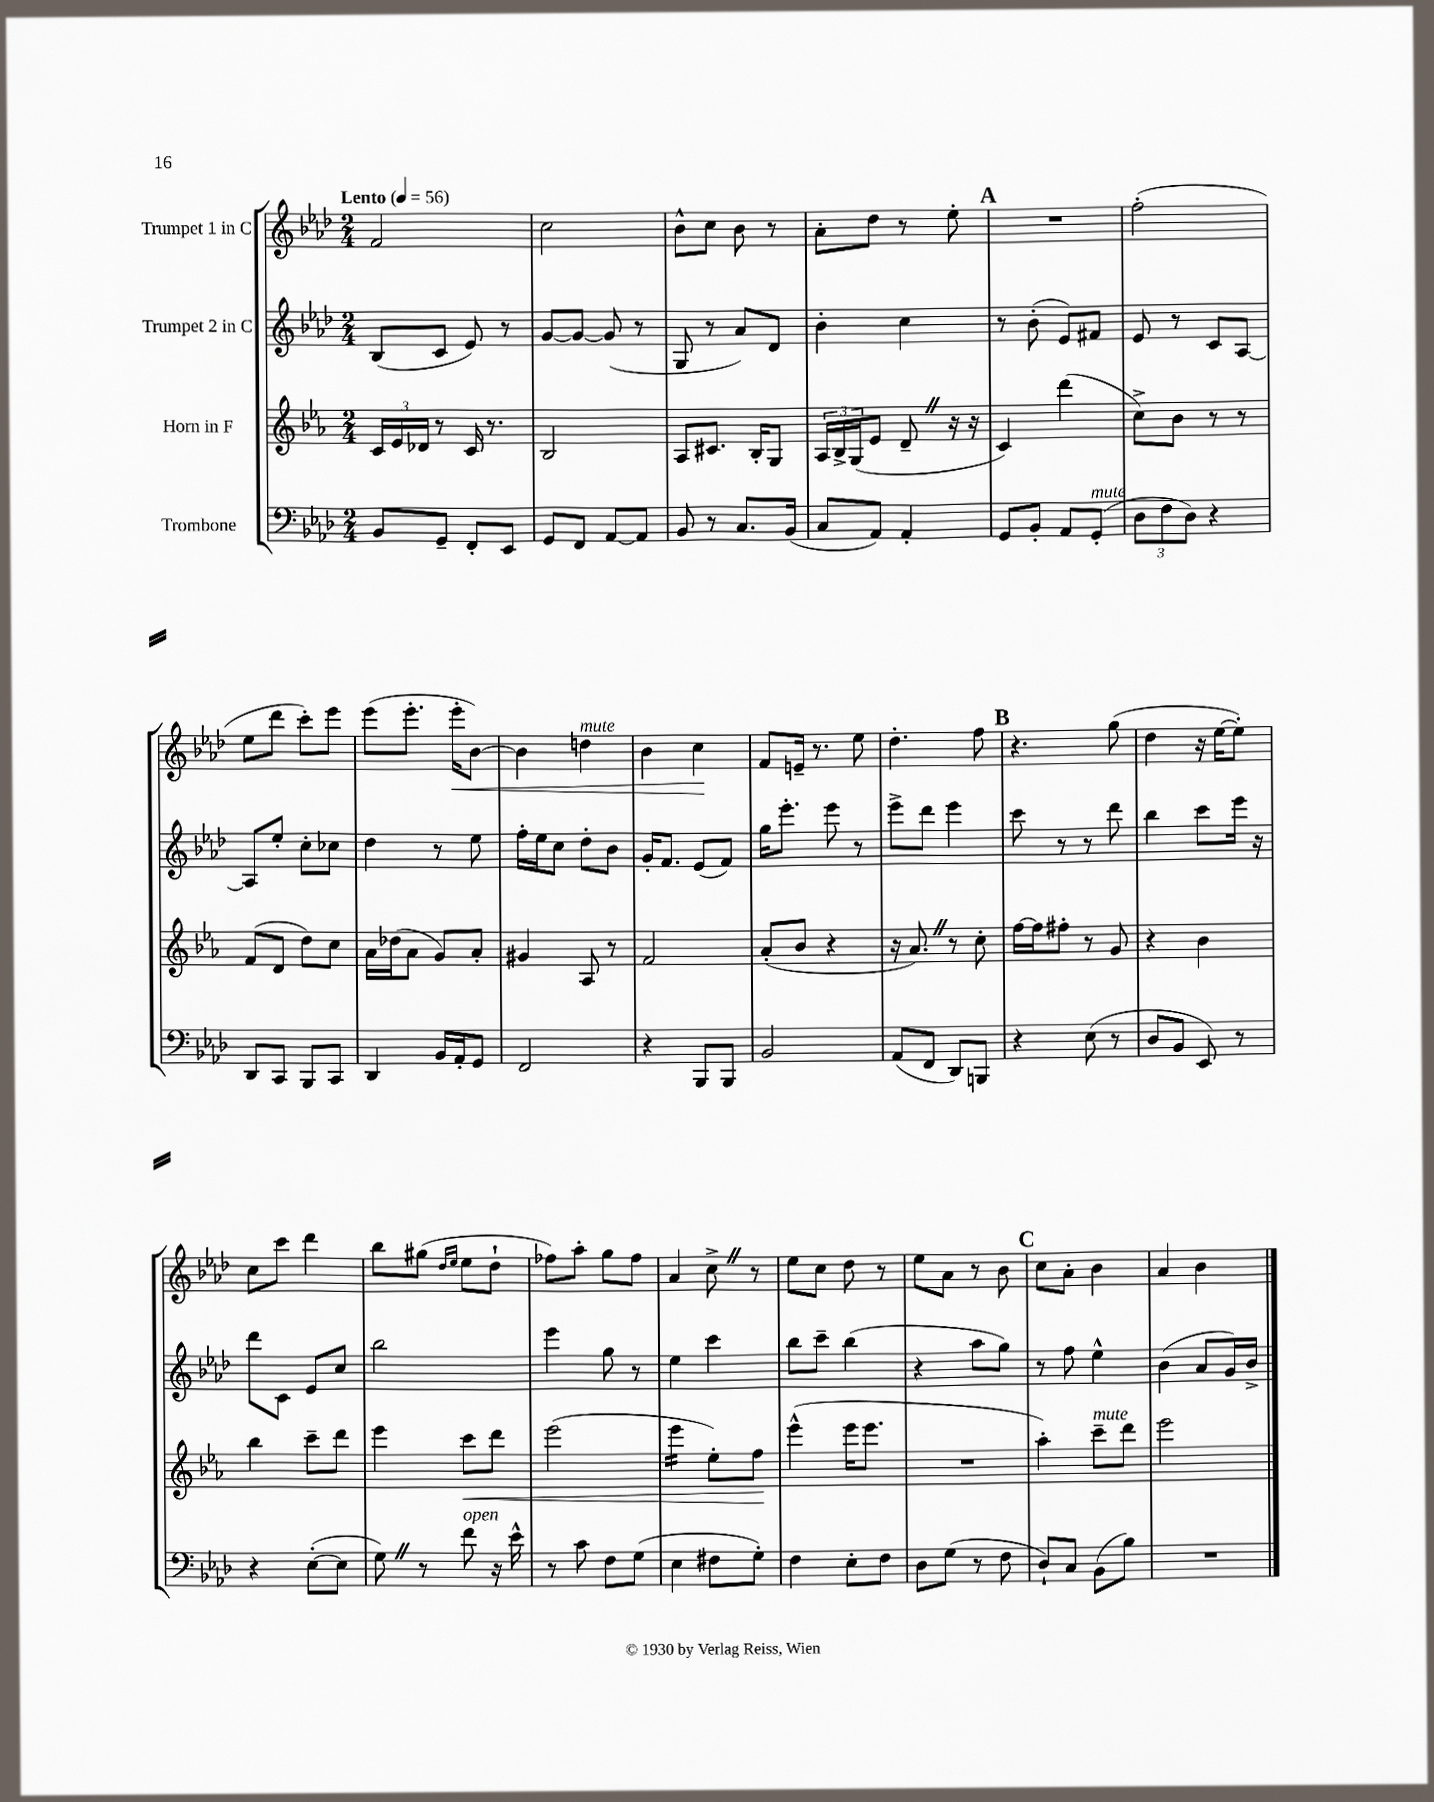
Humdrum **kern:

**kern	**kern	**kern	**kern
*staff4	*staff3	*staff2	*staff1
*clefF4	*clefG2	*clefG2	*clefG2
*k[b-e-a-d-]	*k[b-e-a-]	*k[b-e-a-d-]	*k[b-e-a-d-]
*M2/4	*M2/4	*M2/4	*M2/4
*MM56	*MM56	*MM56	*MM56
8BB-/L	24c/LL	(8B-/L	2f/
.	24e-/	.	.
.	24d-/JJ	.	.
8GG~/J	8r	8c/J	.
8FF'/L	16c/	8e-/)	.
.	8.r	.	.
8EE-/J	.	8r	.
=	=	=	=
8GG/L	2B-/	[8g/L	2cc\
8FF/J	.	8g/_J	.
[8AA-/L	.	(8g/]	.
8AA-/]J	.	8r	.
=	=	=	=
8BB-/	8A-/L	8G/	8b-^^\L
8r	8.c#/J	8r	8cc\J
8.C/L	.	8a-/L)	8b-\
.	16B-'/LK	.	.
.	8G/J	8d-/J	8r
(16BB-/Jk	.	.	.
=	=	=	=
8C/L	24A-/LL	4b-'\	8a-'\L
.	24B-^/	.	.
.	(24G/J	.	.
8AA-/J)	8e-/J	.	8dd-\J
4AA-'/	8d~/	4cc\	8r
.	16r	.	8ee-'\
.	16r	.	.
=	=	=	=
8GG/L	4c/)	8r	2r
8BB-'/J	.	(8b-'\	.
8AA-/L	(4ddd\	8e-/L)	.
(8GG'/J	.	8f#/J	.
=	=	=	=
12D-\L	8cc^\L)	8e-/	(2ff'\
12F\	.	.	.
.	8b-\J	8r	.
12D-\J)	.	.	.
4r	8r	8c/L	.
.	8r	[8A-/J	.
=	=	=	=
8DD-/L	(8f/L	8A-/]L	8ee-\L
8CC/J	8d/J	8ee-'/J	8ddd-\J
8BBB-/L	8dd\L)	8cc'\L	8ccc'\L)
8CC/J	8cc\J	8cc-\J	8eee-\J
=	=	=	=
4DD-/	16a-\LL	4dd-\	(8eee-\L
.	(16dd-\J	.	.
.	8a-\J	.	8.eee-'\J
16BB-/LL	8g/L)	8r	.
16AA-'/J	.	.	16eee-'\LK
8GG/J	8a-'/J	8ee-\	[8b-\J)
=	=	=	=
2FF/	4g#/	16ff'\LL	4b-\]
.	.	16ee-\J	.
.	.	8cc\J	.
.	8A-/	8dd-'\L	4dd\
.	8r	8b-\J	.
=	=	=	=
4r	2f/	16g'/LK	4b-\
.	.	8.f/J	.
8BBB-/L	.	(8e-/L	4cc\
8BBB-/J	.	8f/J)	.
=	=	=	=
2BB-/	(8a-'/L	16gg\LK	8f/L
.	.	8.eee-'\J	.
.	8b-/J	.	16e~/Jk
.	.	.	8.r
.	4r	8eee-\	.
.	.	8r	8ee-\
=	=	=	=
(8AA-/L	16r	8eee-^\L	4.dd-'\
.	8.a-/)	.	.
8FF/J	.	8ddd-\J	.
8DD-/L)	8r	4eee-\	.
8BBB/J	8cc'\	.	8ff\
=	=	=	=
4r	[16ff\LL	8ccc\	4.r
.	16ff\]J	.	.
.	8ff#'\J	8r	.
(8E-\	8r	8r	.
8r	8g/	8ddd-\	(8gg\
=	=	=	=
8D-/L	4r	4bb-\	4dd-\
8BB-/J	.	.	.
8EE-/)	4b-\	8ccc\L	16r
.	.	.	[16ee-\LK
8r	.	16eee-\Jk	8ee-'\]J)
.	.	16r	.
=	=	=	=
4r	4bb-\	8ddd-\L	8cc\L
.	.	8c\J	8ccc\J
([8E-'\L	8ccc~\L	8e-/L	4ddd-\
8E-\]J	8ddd\J	8cc/J	.
=	=	=	=
8G\)	4eee-\	2bb-\	8bb-\L
8r	.	.	(8gg#\J
.	.	.	16qqdd-/LL
.	.	.	16qqee-/JJ
8f\	8ccc\L	.	8ee-\L
16r	8ddd\J	.	8dd-`\J
16e-^^\	.	.	.
=	=	=	=
8r	(2eee-\	4eee-\	8ff-\L)
8c\	.	.	8aa-'\J
8F\L	.	8gg\	8gg\L
(8G\J	.	8r	8ff-\J
=	=	=	=
4E-\	4eee-\	4ee-\	4a-/
8F#\L	8ee-'\L)	4ccc\	8cc^\
8G'\J)	8ff\J	.	8r
=	=	=	=
4F\	(4eee-^^\	8bb-\L	8ee-\L
.	.	8ccc~\J	8cc\J
8E-'\L	16eee-\LK	(4bb-\	8dd-\
.	8.eee-\J	.	.
8F\J	.	.	8r
=	=	=	=
8D-\L	2r	4r	8ee-\L
(8G\J	.	.	8a-\J
8r	.	8aa-\L	8r
8F\	.	8gg\J)	8b-\
=	=	=	=
8D-`/L)	4aa-'\)	8r	8cc\L
8C/J	.	8ff\	8a-'\J
(8BB-\L	8ccc~\L	4ee-^^\	4b-\
8B-\J)	8ddd\J	.	.
=	=	=	=
2r	2eee-\	(4b-\	4a-/
.	.	8a-/L	4b-\
.	.	16g/L)	.
.	.	16b-^/JJ	.
==	==	==	==
*-	*-	*-	*-
